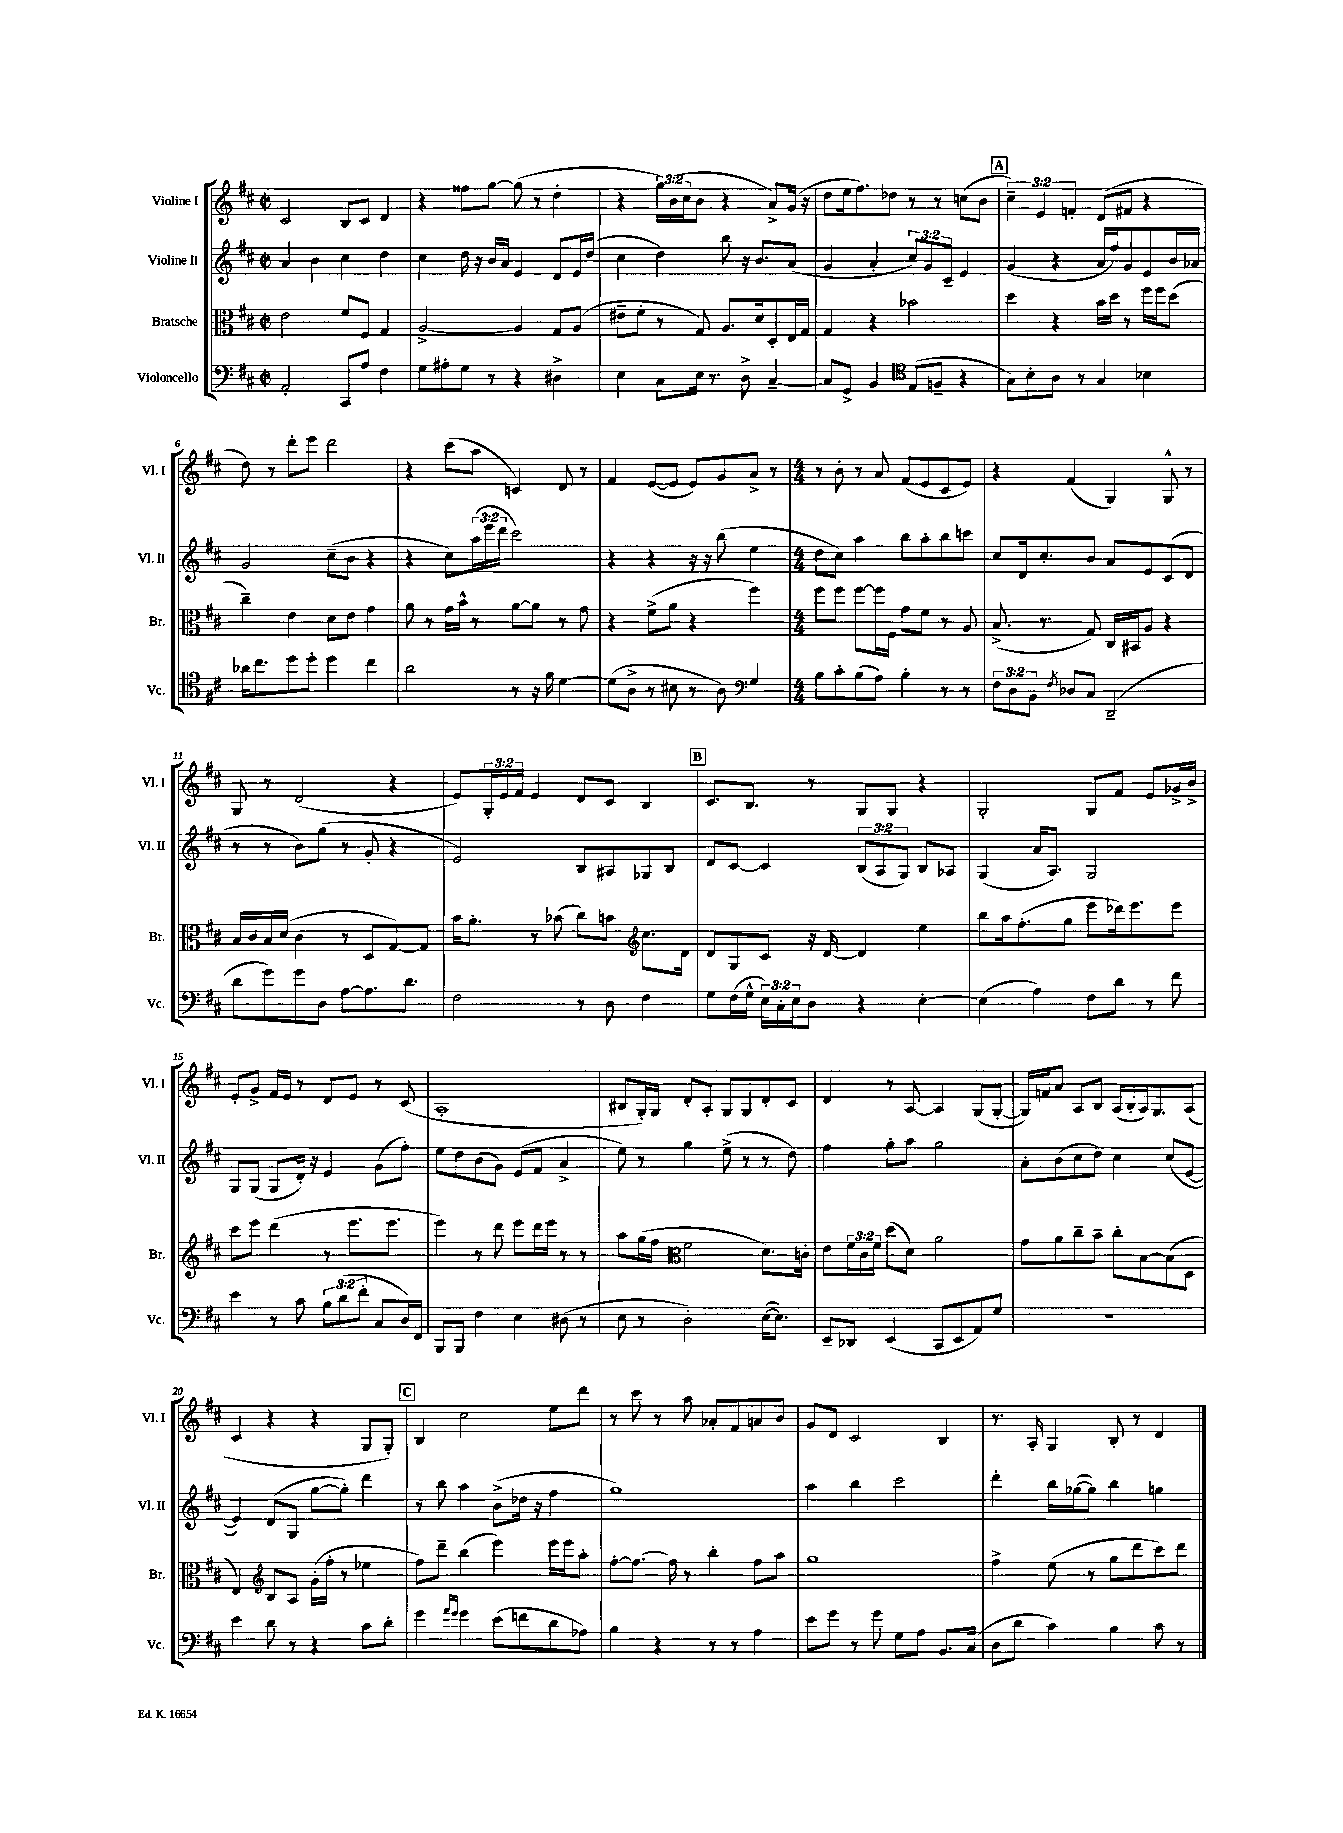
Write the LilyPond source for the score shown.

<<
\new StaffGroup <<
\new Staff = "s0" \with { instrumentName = "Violine I" shortInstrumentName = "Vl. I" } {
    \clef treble \key d \major \defaultTimeSignature \time 2/2 \override Staff.TupletNumber.text = #tuplet-number::calc-fraction-text
    cis'2 b8 cis'8 d'4 |
    r4 fisis''8 g''8~ g''8( r8 d''4-. |
    r4 \tuplet 3/2 { g''16) b'16( cis''16 } b'8 r4 a'8->) g'16( r16 |
    d''8 e''16 fis''8.) des''8 r8 r8 c''8( b'8 |
    \mark \markup { \box "A" } \tuplet 3/2 { cis''4--) e'4 f'4-. } d'8( fis'8 r4 |
    d''8) r8 d'''8-. e'''8 d'''2 |
    r4 cis'''8( a''8 c'4) d'8 r8 |
    fis'4 e'8~( e'8 e'8) g'8 a'8-> r8 |
    \numericTimeSignature \time 4/4 r8 b'8-. r8 a'8 fis'8( e'8 cis'8 e'8) |
    r4 fis'4( g4) g8-^ r8 |
    g8 r8 d'2( r4 |
    e'8) \tuplet 3/2 { g16-. e'16 fis'16 } e'4 d'8 cis'8 b4 |
    \mark \markup { \box "B" } cis'8. b8. r8 g8 g8 r4 |
    g2-. g8 fis'8 e'8 ges'16-> b'16-> |
    e'8-. g'8-> fis'16 e'16 r8 d'8 e'8 r8 cis'8( |
    a1-. |
    bis8 g16-.) g16 d'8-. a8-. g8 g8 d'8-. cis'8 |
    d'4 r8 a8~ a4 g8( g8~-. |
    g16) f'16 a'8 a8 b8 a16( b16-. a16) g8. a8( |
    cis'4 r4 r4 g8 g8-.) |
    \mark \markup { \box "C" } b4 cis''2 e''8 d'''8 |
    r8 cis'''8 r8 a''8 aes'8-. fis'8 a'8 b'8 |
    g'8 d'8 cis'2 b4 |
    r8. a16-. g4 b8-. r8 d'4 \bar "|." |
}
\new Staff = "s1" \with { instrumentName = "Violine II" shortInstrumentName = "Vl. II" } {
    \clef treble \key d \major \defaultTimeSignature \time 2/2 \override Staff.TupletNumber.text = #tuplet-number::calc-fraction-text
    a'4 b'4 cis''4 d''4 |
    cis''4 d''16 r16 b'16 a'16 e'4 d'8 e'16 d''16( |
    cis''4 d''4) b''8 r16 b'8. a'8( |
    g'4 a'4-. \tuplet 3/2 { cis''8) g'8 cis'8-- } e'4 |
    \mark \markup { \box "A" } g'4( r4 a'16 fis''16) g'8 e'8 b'16 aes'16 |
    g'2 cis''8--( b'8 r4 |
    r4 cis''8) \tuplet 3/2 { a''16( e'''16 d'''16 } cis'''2) |
    r4 r4 r16 r16 b''8( e''4 |
    \numericTimeSignature \time 4/4 d''8 cis''8) a''4 b''8 a''8-. b''8 c'''8 |
    cis''8 d'16 cis''8.-. b'8 a'8 e'8 cis'8( d'8 |
    r8 r8 b'8) g''8( r8 g'8-. r4 |
    e'2) b8 ais8 ges8 b8 |
    \mark \markup { \box "B" } d'8 cis'8~ cis'4 \tuplet 3/2 { b8( a8 g8) } b8 aes8 |
    g4( a'16 a8.) g2 |
    g8 g8( g8 d'16-.) r16 e'4 g'8( fis''8-.) |
    e''8 d''8 b'8( g'8) e'8( fis'8 a'4-> |
    e''8) r8 g''4 e''8->( r8 r8 d''8) |
    fis''4 g''8-. a''8 g''2 |
    a'8-. b'8( cis''8 d''8) cis''4 cis''8( e'8~ |
    e'4) d'8( g8 g''8~ g''8-.) d'''4 |
    \mark \markup { \box "C" } r8 b''8 a''4 b'8->( des''16 r16 fis''4 |
    g''1) |
    a''4 b''4 cis'''2 |
    d'''4-. b''16 ges''16~( ges''8) b''4 g''4 \bar "|." |
}
\new Staff = "s2" \with { instrumentName = "Bratsche" shortInstrumentName = "Br." } {
    \clef alto \key d \major \defaultTimeSignature \time 2/2 \override Staff.TupletNumber.text = #tuplet-number::calc-fraction-text
    e'2 fis'8 fis8 g4 |
    a2~-> a4 g8 a8( |
    eis'8-- fis'8-. r8 g8) a8. d'16 d8-. e16 g16 |
    g4 r4 bes'2 |
    \mark \markup { \box "A" } d''4 r4 b'16 d''16 r8 fis''16 fis''16 d''8( |
    cis''4--) e'4 d'8 e'8 g'4 |
    a'8 r8 g'16 b'16-^ r8 a'8~ a'8 r8 g'8 |
    r4 fis'8->( a'8 r4 fis''4) |
    \numericTimeSignature \time 4/4 fis''8 fis''8 fis''8~ fis''16 fis16 g'8 fis'8 r8 a8 |
    b8.->( r8. g8) cis16 bis,16 a8 r4 |
    b16 cis'16 b16 d'16( cis'4 r8 d8 g8~) g8 |
    b'16 a'8.-. r8 bes'8( cis''8) b'8 cis''8. d'16 |
    \mark \markup { \box "B" } \clef treble d'8 g8 cis'8 r16 d'16~ d'4 e''4 |
    b''8 a''16 fis''8.-.( g''8 e'''8 des'''16) e'''8. e'''8 |
    cis'''8 e'''8 d'''4( r8 e'''8. e'''8. |
    e'''4) r8 d'''8 e'''8 d'''16 e'''16 r8 r8 |
    a''8 g''16( fis''16 \clef alto fis'2 d'8.) c'16-. |
    e'8 \tuplet 3/2 { fis'16 cis'16 fis'16 } d''8( d'8) a'2 |
    g'8 a'8 cis''8-- b'8-- cis''8-. b8~ b8( d8 |
    e4) \clef treble b8 a8 g'16-.( fis''16-. r8 ees''4 |
    \mark \markup { \box "C" } fis''8) d'''8-- b''4( e'''4) e'''16 e'''16 a''8-. |
    fis''8~-. fis''8.~ fis''16 r8 b''4-. fis''8 a''8 |
    g''1 |
    fis''4-> e''8( r8 g''8 d'''8 cis'''8) d'''8 \bar "|." |
}
\new Staff = "s3" \with { instrumentName = "Violoncello" shortInstrumentName = "Vc." } {
    \clef bass \key d \major \defaultTimeSignature \time 2/2 \override Staff.TupletNumber.text = #tuplet-number::calc-fraction-text
    a,2-. cis,8 a8 fis4 |
    g8 ais8-. g8 r8 r4 dis4-> |
    e4 cis8 e16 r8. d8-> cis4~-- |
    cis8 g,8-> b,4 \clef tenor e8( f8-- r4 |
    \mark \markup { \box "A" } g8) b8-. a8 r8 g4 bes4 |
    aes'16 cis''8. d''8 d''8-. d''4 cis''4 |
    a'2 r8 r16 fis'16 d'4~ |
    d'8( a8-> r8 bis8 r8 a8) g4 |
    \numericTimeSignature \time 4/4 \clef bass b8 cis'8-. b8( a8) b4-. r8 r8 |
    \tuplet 3/2 { fis8 d8 b,8 } \acciaccatura { fis8 } des8 cis8 d,2--( |
    d'8 g'8) g'8 d8 a8~ a8. d'8. |
    fis2 r8 d8 fis4 |
    \mark \markup { \box "B" } g8 fis16( g16-^ \tuplet 3/2 { e16) cis16-. e16 } d8 r4 e4~-. |
    e4( a4) fis8 d'8 r8 fis'8 |
    e'4 r8 cis'8 \tuplet 3/2 { b8 d'8( fis'8-. } cis8 d16) fis,16 |
    b,,8 b,,8 fis4 e4 dis8( r8 |
    e8 r8 d2-.) e16~( e8.) |
    e,8-- des,8 e,4( cis,8 e,8 a,8) g8 |
    R1 |
    e'4 d'8 r8 r4 cis'8 d'8-. |
    \mark \markup { \box "C" } g'4 \grace { a'16 g'16 } g'4 e'8( f'8 d'8 aes8) |
    b4 r4 r8 r8 a4 |
    e'8 g'8 r8 g'8 g8 a8 b,8. cis16( |
    d8 d'8 cis'4) b4 cis'8 r8 \bar "|." |
}
>>
>>
